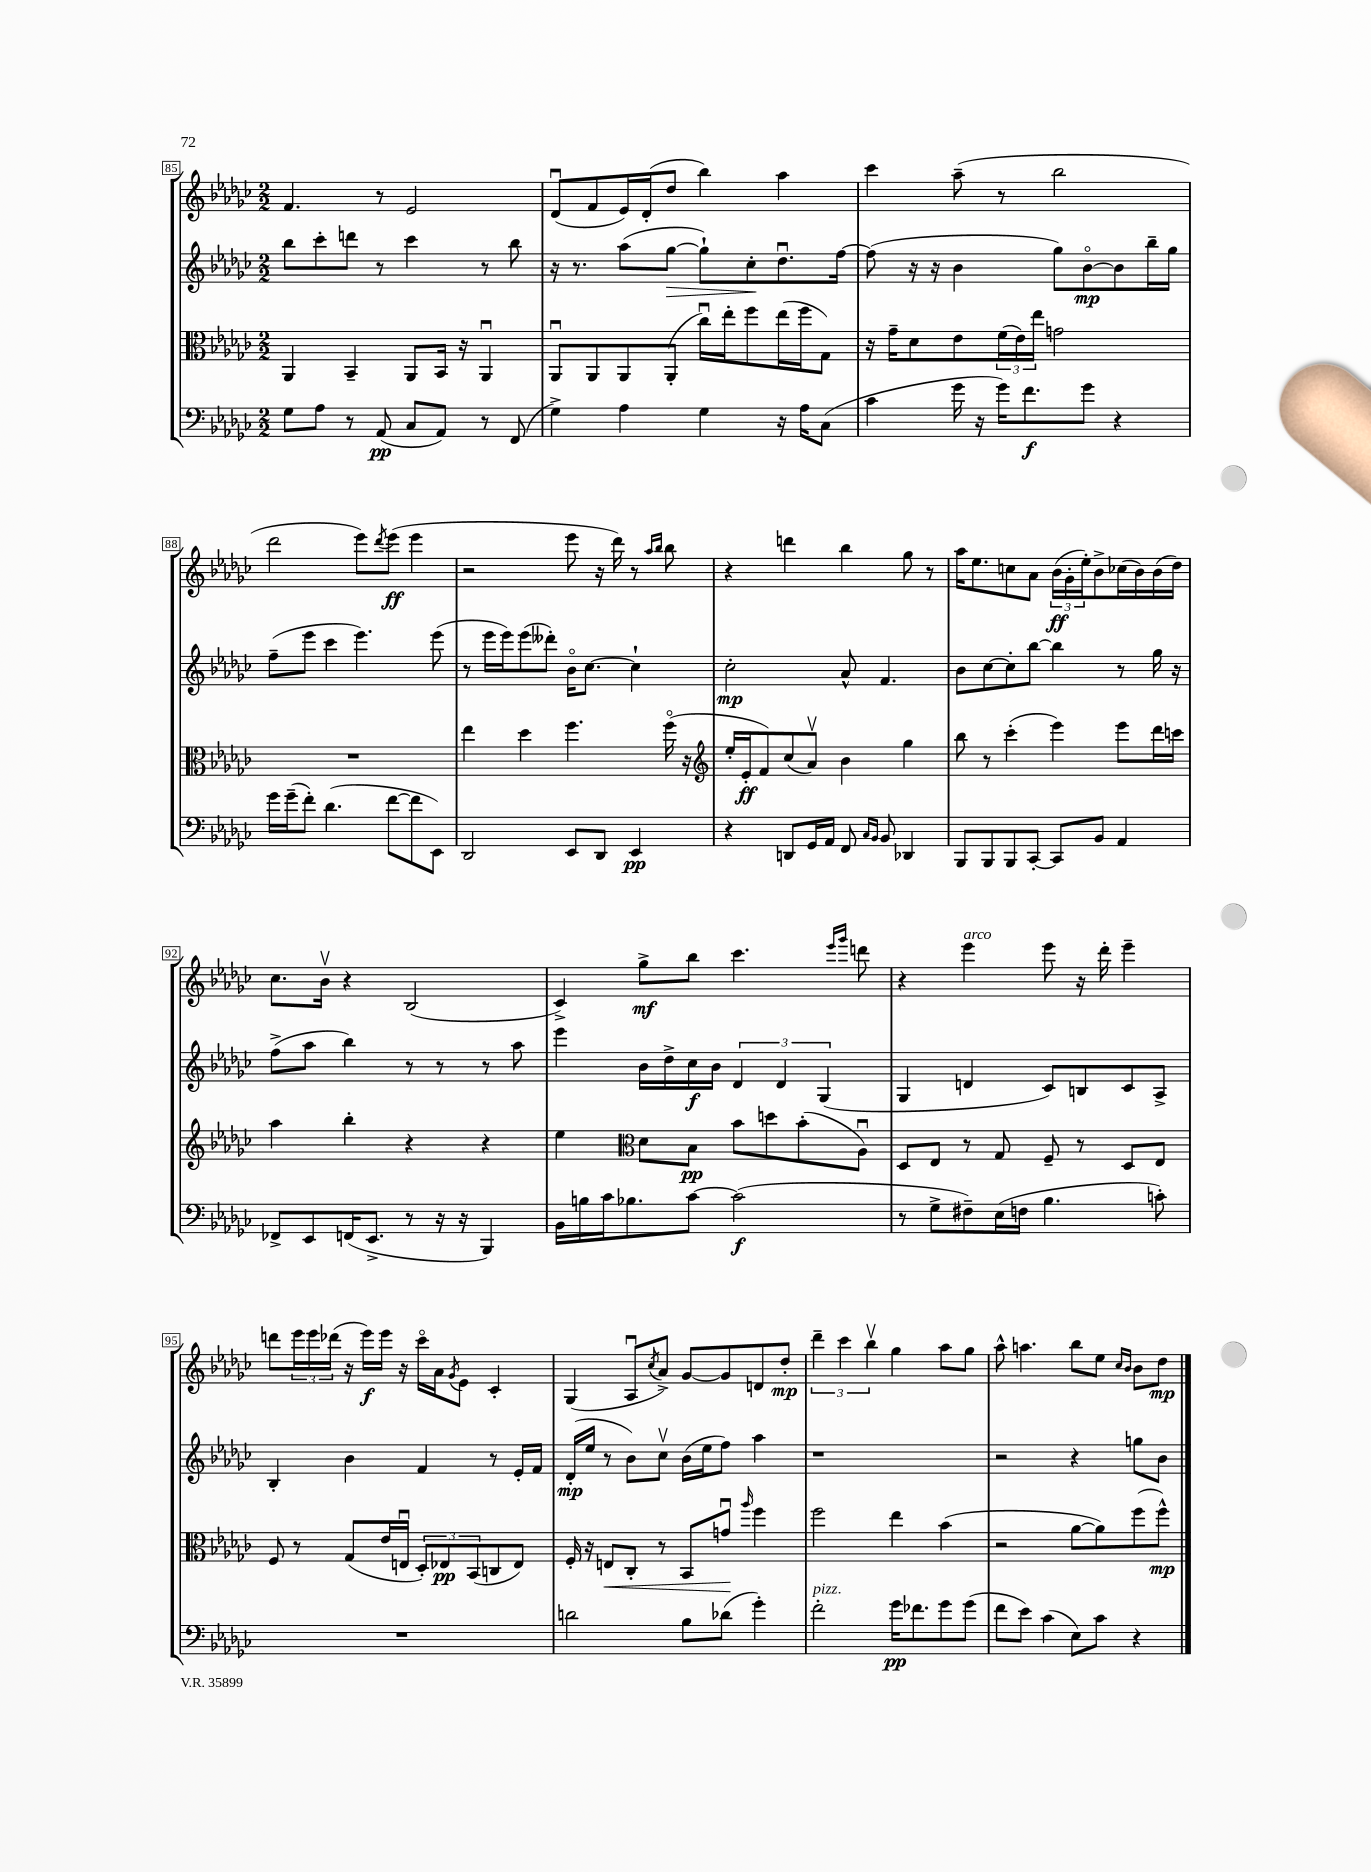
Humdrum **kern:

**kern	**kern	**kern	**kern
*staff4	*staff3	*staff2	*staff1
*clefF4	*clefC3	*clefG2	*clefG2
*k[b-e-a-d-g-c-]	*k[b-e-a-d-g-c-]	*k[b-e-a-d-g-c-]	*k[b-e-a-d-g-c-]
*M2/2	*M2/2	*M2/2	*M2/2
8G-	4AA-	8bb-	4.f
8A-	.	8ccc-'	.
8r	4BB-~	8ddd	.
(8AA-	.	8r	8r
8C-	8AA-	4ccc-	2e-
8AA-)	16BB-	.	.
.	16r	.	.
8r	4AA-u	8r	.
(8FF	.	8bb-	.
=	=	=	=
4G-^)	8AA-u	16r	(8d-u
.	.	8.r	.
.	8AA-	.	8f
4A-	8AA-	(8aa-	16e-)
.	.	.	(16d-'
.	(8AA-'	[8gg-	8dd-
4G-	16cc-u)	8gg-`])	4bb-)
.	16ee-'	.	.
.	8ff	8cc-'	.
16r	(16ee-	8.dd-u	4aa-
16A-	16ff	.	.
(8C-	8G-)	.	.
.	.	[16ff	.
=	=	=	=
4c-	16r	(8ff]	4ccc-
.	16g-~	.	.
.	8d-	16r	.
.	.	16r	.
16g-	8e-	4b-	(8aa-~
16r	.	.	.
16g-)	(24f	.	8r
.	24e-)	.	.
8.f	.	.	.
.	24ee-	.	.
.	2g	8gg-)	2bb-
8g-	.	[8b-o	.
4r	.	8b-]	.
.	.	16bb-~	.
.	.	16gg-	.
=	=	=	=
16g-	1r	(8ff~	2ddd-
(16g-~	.	.	.
8f')	.	8eee-	.
(4.d-	.	4ccc-	.
.	.	4.eee-)	8eee-)
.	.	.	8qddd-
[8f	.	.	(8eee-
8f]	.	.	4eee-
8EE-)	.	(8eee-	.
=	=	=	=
2DD-	4ee-	8r	2r
.	.	16eee-	.
.	.	16eee-)	.
.	4dd-	(8eee-	.
.	.	8ddd--')	.
8EE-	4.ff	16b-o	8eee-
.	.	[8.cc-	.
8DD-	.	.	16r
.	.	.	16ddd-)
4EE-	.	4cc-`]	8r
.	.	.	16qqaa-
.	.	.	16qqbb-
.	(16ffo	.	8bb-
.	16r	.	.
=	=	=	=
*	*clefG2	*	*
4r	16ee-'	2cc-'	4r
.	16e-'	.	.
.	8f)	.	.
8DD	(8cc-	.	4ddd
16GG-	8a-v)	.	.
16AA-	.	.	.
8FF	4b-	8a-^^	4bb-
16qqC-	.	.	.
16qqBB-	.	.	.
8BB-	.	4.f	.
4DD-	4gg-	.	8gg-
.	.	.	8r
=	=	=	=
8BBB-	8bb-	8b-	16aa-
.	.	.	8.ee-
8BBB-	8r	[8cc-	.
8BBB-	(4ccc-'	8cc-']	8cc
[8CC-'	.	[8bb-	8a-
8CC-]	4eee-)	4bb-]	(24b-
.	.	.	24g-'
.	.	.	24ee-')
8BB-	.	.	8b-^
4AA-	8eee-	8r	(16cc-
.	.	.	16b-)
.	16ddd-	16gg-	(16b-
.	16ccc	16r	16dd-)
=	=	=	=
8FF-^	4aa-	(8ff^	8.cc-
8EE-	.	8aa-	.
.	.	.	16b-v
(16FF	4bb-'	4bb-)	4r
8.EE-^	.	.	.
8r	4r	8r	(2B-
16r	.	8r	.
16r	.	.	.
4BBB-)	4r	8r	.
.	.	8aa-	.
=	=	=	=
16BB-	4ee-	4eee-	4c-^)
16B	.	.	.
16c-	.	.	.
8.B-	.	.	.
*	*clefC3	*	*
.	8d-	16b-	8gg-^
.	.	16dd-^	.
[8c-	8B-	16cc-	8bb-
.	.	16b-	.
(2c-]	8b-	6d-	4.ccc-
.	8dd	.	.
.	.	6d-	.
.	(8b-'	.	.
.	.	(6G-	.
.	.	.	16qqeee-
.	.	.	16qqggg-
.	8A-u)	.	8ddd
=	=	=	=
8r	8D-	4G-	4r
8G-^	8E-	.	.
8F#~)	8r	4d	4eee-
(16E-	8G-	.	.
16F	.	.	.
4.B-	8F~	8c-)	8eee-
.	8r	8B	16r
.	.	.	16ddd-'
.	8D-	8c-	4eee-~
8c')	8E-	8A-^	.
=	=	=	=
1r	8F	4B-'	8ddd
.	8r	.	24eee-
.	.	.	24eee-
.	.	.	(24ddd-
.	(8G-	4b-	16r
.	.	.	16eee-)
.	16e-	.	16eee-
.	16Eu	.	16r
.	12D-')	4f	16ccc-o
.	.	.	16a-
.	12E-	.	.
.	.	.	8qg-
.	.	.	8e-
.	(12BB-	.	.
.	8C	8r	4c-'
.	8E-)	16e-'	.
.	.	16f	.
=	=	=	=
2d	16F'	(16d-'	(4G-
.	16r	16ee-	.
.	8E	8r	.
.	8C-'	8b-)	8A-u
.	.	.	8qcc-
.	8r	8cc-v	8a-^)
8B-	8BB-	(16b-	[8g-
.	.	16ee-	.
(8d-	8gu	8ff)	8g-]
.	16qqaa-	.	.
4g-')	4ff	4aa-	8d
.	.	.	8dd-'
=	=	=	=
2f'	2ff	1r	6ddd-~
.	.	.	6ccc-
.	.	.	6bb-v
16g-	4ee-	.	4gg-
8.f-	.	.	.
8g-	(4b-	.	8aa-
(8g-	.	.	8gg-
=	=	=	=
8f	2r	2r	8aa-^^
8e-)	.	.	4.aa
(4c-	.	.	.
8E-)	[8a-	4r	8bb-
8c-	8a-])	.	8ee-
.	.	.	16qqcc-
.	.	.	16qqb-
4r	(8ff	8gg	8b-
.	8ff^^)	8b-	8dd-
==	==	==	==
*-	*-	*-	*-
